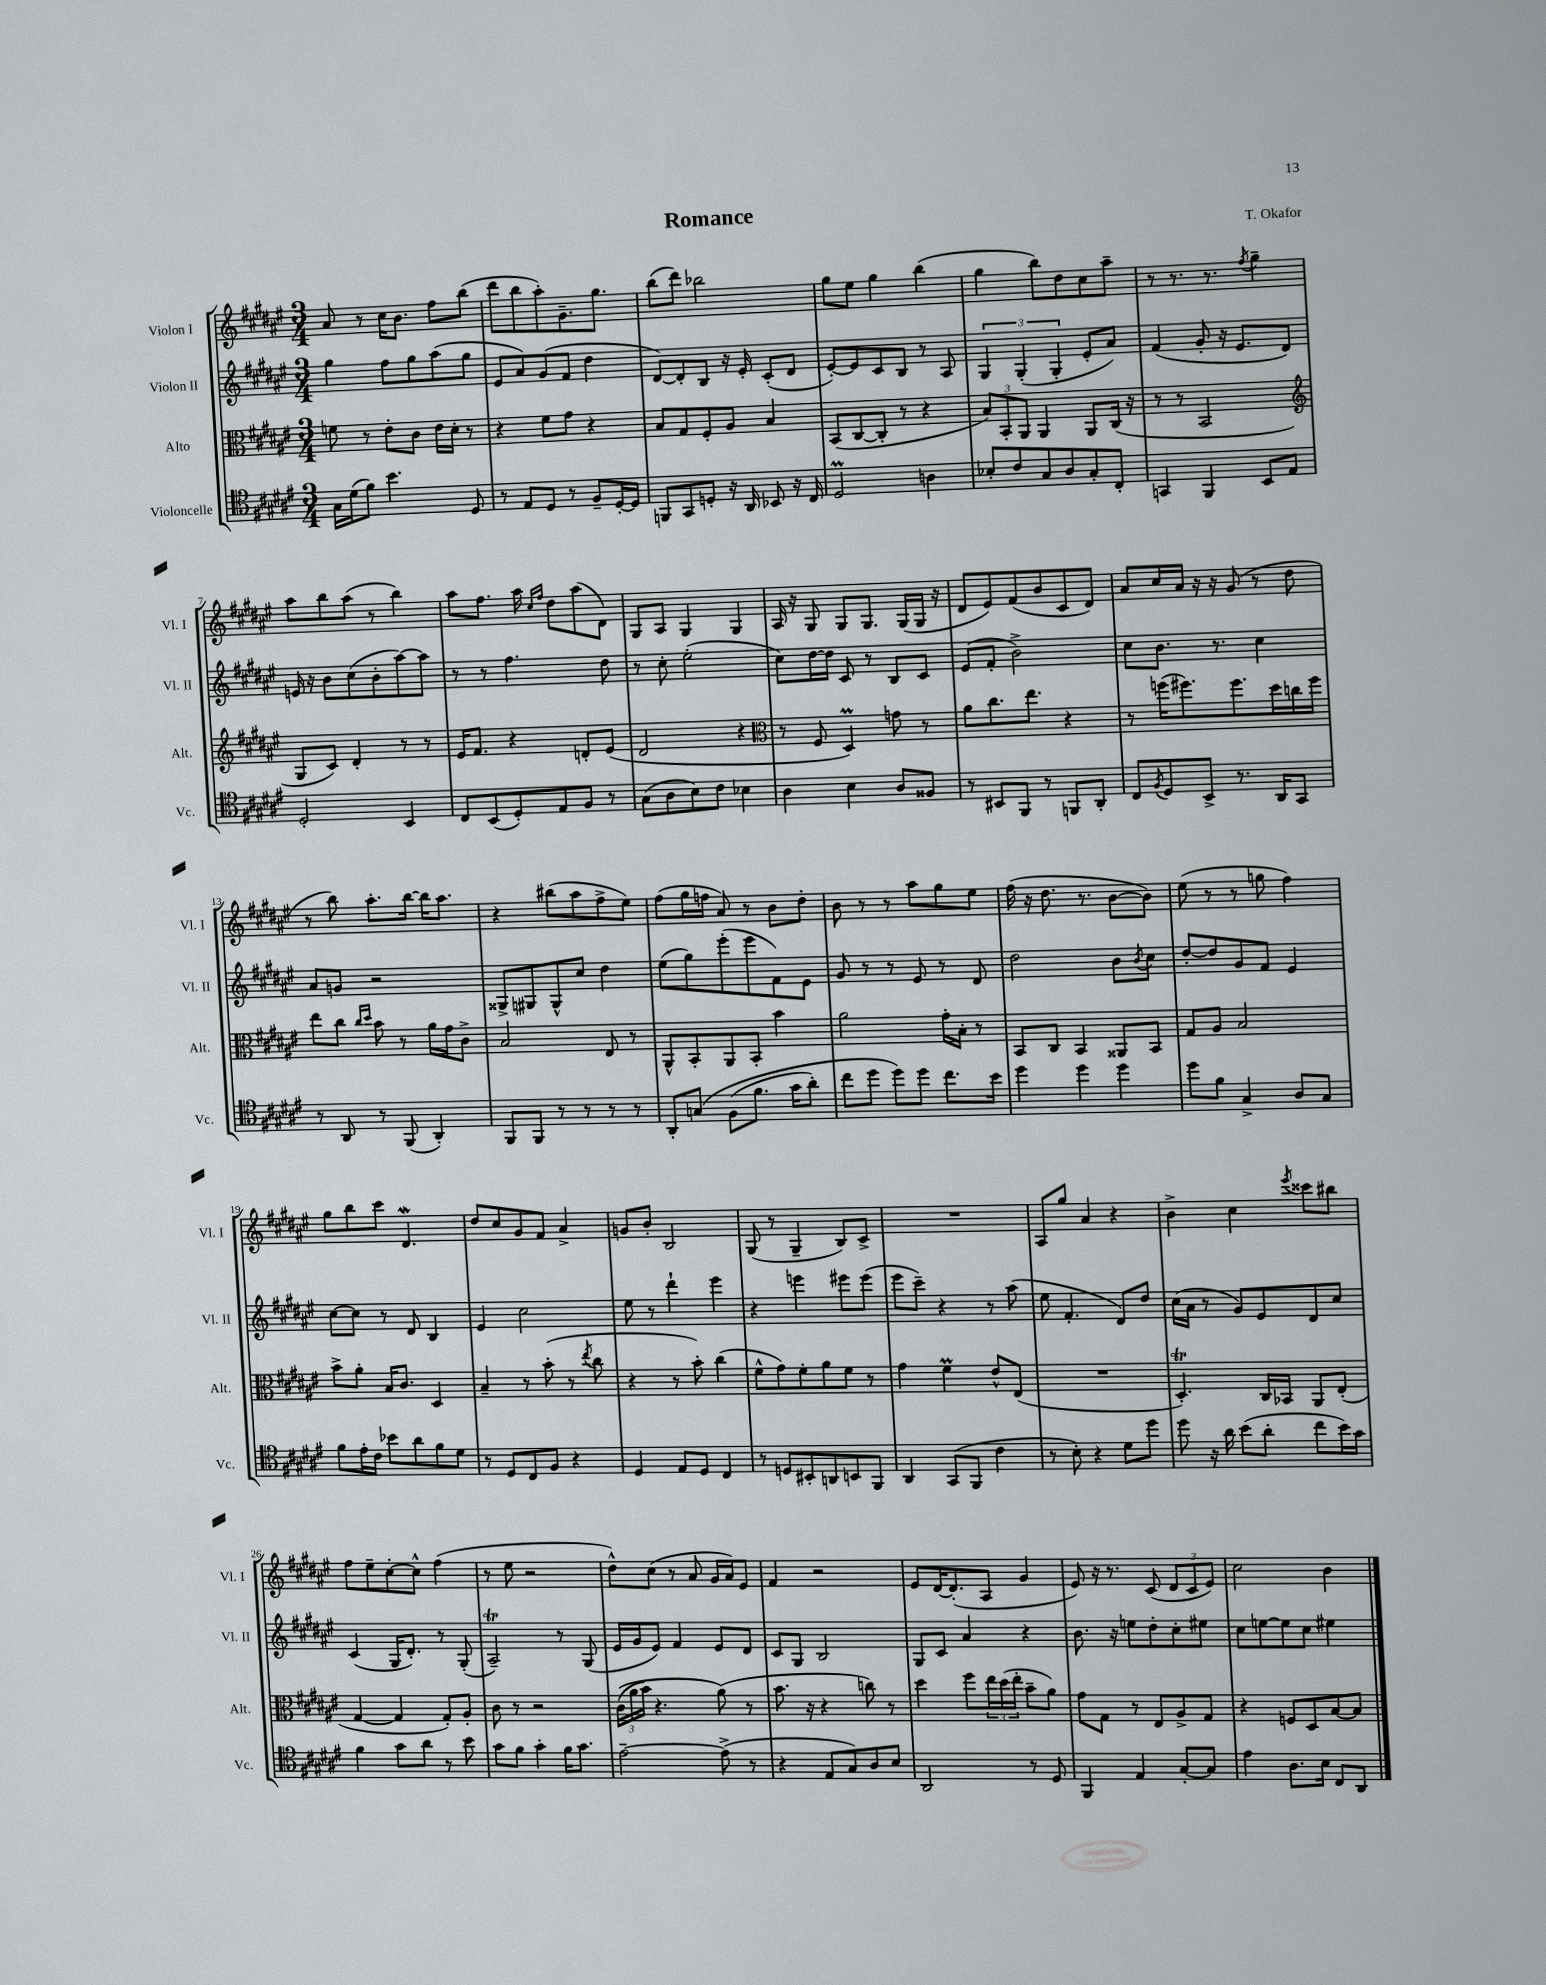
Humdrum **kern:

**kern	**kern	**kern	**kern
*staff4	*staff3	*staff2	*staff1
*clefC4	*clefC3	*clefG2	*clefG2
*k[f#c#g#d#a#e#]	*k[f#c#g#d#a#e#]	*k[f#c#g#d#a#e#]	*k[f#c#g#d#a#e#]
*M3/4	*M3/4	*M3/4	*M3/4
16G#	8f	4gg#	8a#
(16d#	.	.	.
8f#)	8r	.	8r
4.b	8e#'	8ff#	16cc#
.	.	.	8.b
.	8c#	8gg#	.
.	16e#	(8aa#	8ff#
.	16d#'	.	.
8D#	8r	8gg#	(8bb
=	=	=	=
8r	4r	8e#	8ddd#
8E#	.	8a#)	8bb
8D#	8f#	(8g#	8aa#')
8r	8g#	8f#	8.g#~
8F#~	4r	4dd#	.
.	.	.	8.gg#
[16D#'	.	.	.
16D#]	.	.	.
=	=	=	=
8FF	8B	[8d#)	(8bb
8GG#	8G#	8d#']	8ddd#)
8D'	8F#'	8B	2bb-
16r	8A#	16r	.
16AA#	.	16e#'	.
8BB-	4B	(8c#'	.
16r	.	8d#	.
16C#	.	.	.
=	=	=	=
2D#	(8BB	[8e#')	8gg#
.	[8C#	8e#]	8ee#
.	8C#']	8c#	4gg#
.	8r	8B	.
4A	4r	8r	(4bb
.	.	8A#	.
=	=	=	=
8B-'	12B)	6G#	4gg#
.	12BB'	.	.
8c#	.	.	.
.	12AA#	(6G#'	.
8G#	4AA#	.	8bb)
.	.	6G#'	.
8A#	.	.	8dd#
8G#'	8AA#	8e#'	8cc#
8C#'	(16C#	8a#)	8aa#~
.	16r	.	.
=	=	=	=
4GG	8r	(4f#	8r
.	8r	.	8.r
4FF#	2BB	8g#'	.
.	.	.	8.r
.	.	16r	.
.	.	8.e#	.
.	.	.	8qff#
8BB	.	.	4gg#~
8E#	.	8d#)	.
=	=	=	=
*	*clefG2	*	*
2D#'	8G#	16e	8aa#
.	.	16r	.
.	8c#)	8b	8bb
.	4d#'	(8cc#	(8aa#
.	.	8b'	8r
4BB	8r	[8aa#)	4bb)
.	8r	8aa#]	.
=	=	=	=
8C#	16e#	8r	8aa#
.	8.f#	.	.
(8BB	.	8r	8.ff#
8D#')	4r	4.ff#	.
.	.	.	16aa#
.	.	.	16qqcc#
.	.	.	16qqff#
8E#	.	.	8dd#
8F#	8d'	.	(8aa#
8r	(8e#	8dd#	8d#)
=	=	=	=
(8G#	2d#	8r	8G#
8A#	.	8cc#'	8A#
8B)	.	(2ee#'	4G#
8c#	.	.	.
4B-	4r	.	4G#
=	=	=	=
*	*clefC3	*	*
4A#	8r	8cc#)	16A#
.	.	.	16r
.	8F#	[16dd#	8G#
.	.	16dd#]	.
4B	4D#)	8c#	8G#
.	.	8r	8.G#
8A#	8g	8B	.
.	.	.	(16G#
8F##	8r	8c#	16G#
.	.	.	16r
=	=	=	=
8r	8a#	(8e#	8d#
8BB#	8.cc#	8f#'	8e#)
8FF#	.	2b^)	(8f#
.	8.ee#	.	.
8r	.	.	8b
8FF	4r	.	8c#
8AA#'	.	.	8d#)
=	=	=	=
8C#	8r	8cc#	8a#
8qF#	.	.	.
8D#	(16ff	8.b	16cc#
.	8.ff#)	.	16a#
8BB^	.	.	16r
.	.	8.r	16r
8.r	8.ff#	.	(8g#
.	.	4cc#	8r
16AA#	16dd#	.	.
8GG#	16cc	.	8dd#
.	16ff#	.	.
=	=	=	=
8r	8ee#	8a#	8r
8AA#	8cc#	8g	8bb)
.	16qqcc#	.	.
.	16qqdd#	.	.
8r	8b	2r	8.aa#'
(8FF#	8r	.	.
.	.	.	[16bb
4AA#')	16a#	.	16bb]
.	16g#	.	8.aa#
.	8c#^	.	.
=	=	=	=
8FF#	2B	8G##^	4r
8FF#	.	8G#	.
8r	.	8G#^^	(8bb#
8r	.	8cc#	8aa#
8r	8E#	4dd#	8ff#^
8r	8r	.	8ee#)
=	=	=	=
8AA#'	8AA#^^	(8ee#	(8ff#
&(8G	8BB'	8gg#)	16gg#
.	.	.	16ff
(8F#	8AA#	(8eee#'	8a#)
8.f#	8BB'	8eee#	8r
.	4b	8f#)	8b
16g#	.	.	.
8a#')	.	8e#	8dd#'
=	=	=	=
8cc#	2a#	8g#	8b
8dd#	.	8r	8r
8dd#&)	.	8r	8r
8dd#	.	8e#	8aa#
8.cc#	16g#'	8r	8gg#
.	16B'	.	.
.	8r	8d#	8ee#
16b	.	.	.
=	=	=	=
4dd#	8BB	2dd#	(16ff#
.	.	.	16r
.	8C#	.	8.dd#
4dd#	4BB	.	.
.	.	.	8.r
4dd#	8AA##	8b	[8b
.	.	8qb	.
.	8BB	8cc#	8b])
=	=	=	=
8dd#	8G#	[8dd#'	(8ee#
8f#	8A#	8dd#]	8r
4G#^	2B	8g#	8r
.	.	8f#	8gg
8A#	.	4e#	4ff#)
8G#	.	.	.
=	=	=	=
8f#	8b^	[8cc#	8gg#
16e#'	8a#'	8cc#]	8bb
16c#	.	.	.
8b-	16B	8r	8ccc#
.	8.c#	.	.
8a#	.	8d#	4.d#
8f#	4D#	4B	.
8d#	.	.	.
=	=	=	=
8r	4B~	4e#	8dd#
8D#	.	.	8cc#
8C#	8r	2cc#	8g#
8F#	(8b'	.	8f#
4r	8r	.	4a#^
.	8qee#	.	.
.	8cc#	.	.
=	=	=	=
4D#	4r	8ee#	8g
.	.	8r	8b'
8E#	8r	4ddd#`	2B
8D#	8b')	.	.
4C#	(4cc#	4eee#	.
=	=	=	=
8r	8f#^^	4r	(8G#
8D	8g#)	.	8r
8BB#'	8f#'	4eee	4G#~
8AA	8a#	.	.
8BB	8f#	8eee#	8B)
8FF#	8r	(8eee#	8c#^
=	=	=	=
4AA#	4g#	8eee#	2.r
.	.	8ccc#~)	.
(8GG#	4f#	4r	.
8FF#	.	.	.
4c#	8e#^^	8r	.
.	(8E#	(8aa#	.
=	=	=	=
8r	2.r	8ee#	8A#
8B')	.	4.f#'	8gg#
4r	.	.	4a#
8d#	.	8d#)	4r
8dd#	.	8dd#	.
=	=	=	=
8dd#	4.D#')	(16cc#	4b^
.	.	16a#	.
16r	.	8r	.
16a#	.	.	.
(8b	.	8g#)	4cc#
8a#'	16C#	8e#	.
.	16BB-	.	.
.	.	.	8qeee#
8cc#	8AA#	8d#	8ccc##
16b)	(8E#'	8cc#	8bb#
16g#	.	.	.
=	=	=	=
4f#	[4G#	(4c#	8ff#
.	.	.	8ee#~
8g#	4G#]	16G#	[8cc#'
.	.	8.d#')	.
8a#	.	.	8cc#^^]
8r	8G#')	8r	(4ff#
8b	8A#'	(8G#'	.
=	=	=	=
8g#	8c#	2A#~)	8r
8f#	8r	.	8ee#
4g#'	2r	.	2r
16f#	.	8r	.
8.g#	.	.	.
.	.	(8G#	.
=	=	=	=
[2e#~	&((24c#	16e#	8dd#^^)
.	24a#	.	.
.	.	16g#	.
.	24b)	.	.
.	4.r	8e#)	(8cc#
.	.	4f#	8r
.	.	.	8a#
(8e#^]	(8a#&)	8e#	16g#
.	.	.	16a#)
8r	8r	8d#	8e#
=	=	=	=
4r	8.b	8c#	4f#
.	.	8G#	.
.	16r	.	.
8E#	4r	2B	2r
8G#)	.	.	.
8A#	8cc)	.	.
8B	8r	.	.
=	=	=	=
2AA#	4dd#	8G#	8e#
.	.	8c#	[16d#
.	.	.	(8.d#']
.	8ff#	4a#	.
.	24ee#	.	8A#
.	(24dd#	.	.
.	24ee#'	.	.
8r	8b~	4r	4g#
8D#	8a#)	.	.
=	=	=	=
4FF#	8g#	8.b	8e#)
.	8G#	.	16r
.	.	16r	8.r
4E#	8r	8ee	.
.	8E#	8dd#'	(8c#
[8G#'	8A#^	8cc#'	12d#
.	.	.	12c#
8G#]	8G#	8ee#	.
.	.	.	12e#)
=	=	=	=
4e#	4r	8cc#	2cc#
.	.	[8ee	.
8.A#	8F	8ee]	.
.	8D#	8cc#	.
16B	.	.	.
8C#	[8B	4ee#	4b
8AA#	8B]	.	.
==	==	==	==
*-	*-	*-	*-
